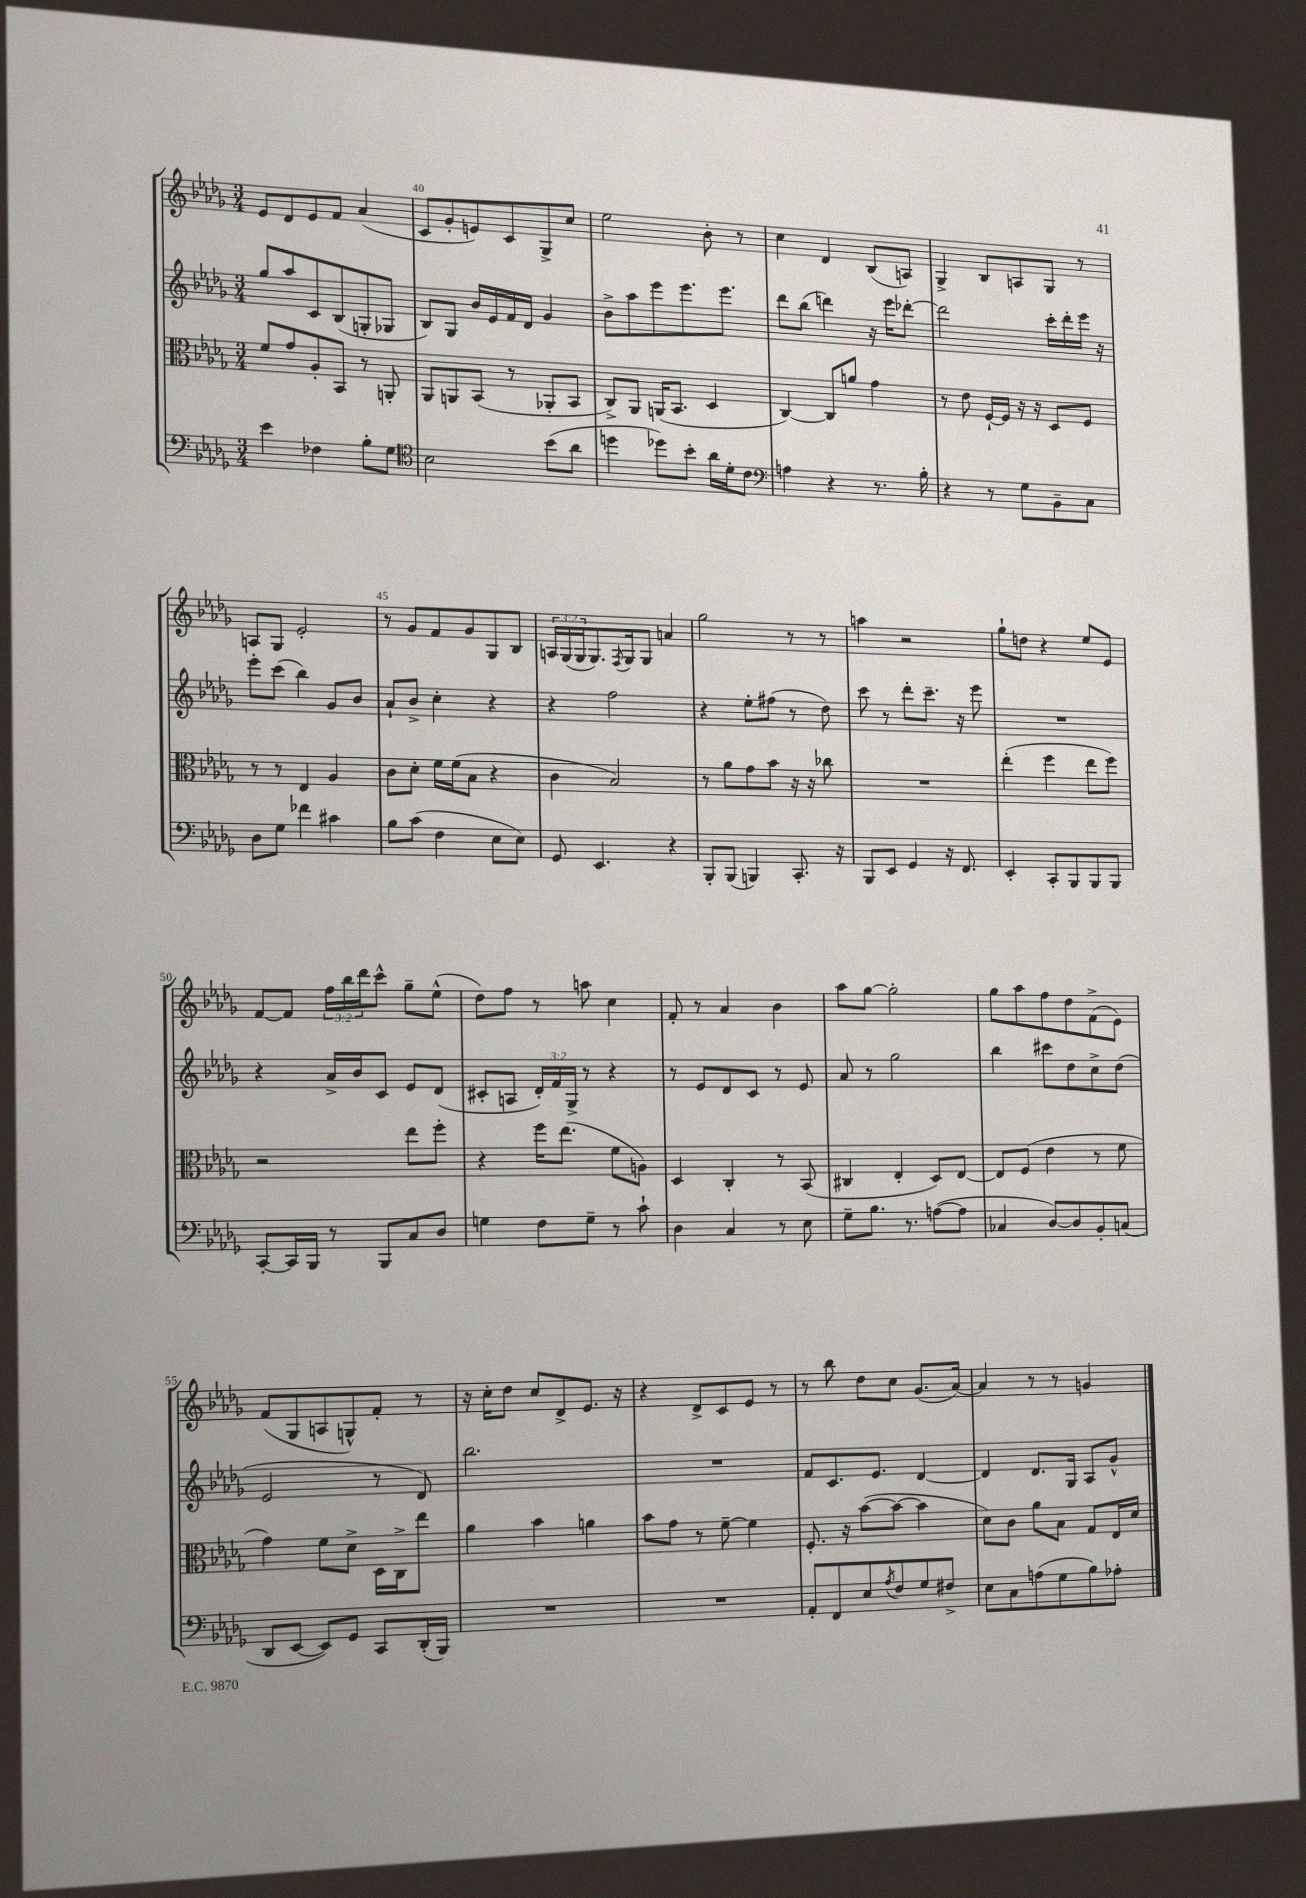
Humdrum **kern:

**kern	**kern	**kern	**kern
*part4	*part3	*part2	*part1
*staff4	*staff3	*staff2	*staff1
*clefF4	*clefC3	*clefG2	*clefG2
*k[b-e-a-d-g-]	*k[b-e-a-d-g-]	*k[b-e-a-d-g-]	*k[b-e-a-d-g-]
*M3/4	*M3/4	*M3/4	*M3/4
=39	=39	=39	=39
4e-\	8f/L	8gg-/L	8e-/L
.	8g-/	8aa-/	8d-/
4F-X\	8A-'/	8c/	8e-/
.	8BB-/J	(8B-/	8f/J
8B-'\L	8r	8Gn'/	(4a-/
8G-\J	8AAn'/	8G-X/J	.
=40	=40	=40	=40
*clefC4	*	*	*
2B-\	8AA-/L	8B-/L)	8c/L
.	8AAn/	8G-/J	8g-'/
.	(8BB-/J	16b-/LL	8en/)
.	.	16e-/	.
.	8r	16f/	8c/
.	.	16d-/JJ	.
(8b-\L	8AA-X'/L	4g-/	8G-^/
8a-\J	8BB-/J	.	8cc/J
=41	=41	=41	=41
4ddn\	8C^/L)	8b-^\L	2ee-\
.	8AA-/J	8aa-\	.
8dd-X\L)	(16AAn/KL	8eee-\	.
.	8.BB-/J	.	.
8b-'\J	.	8.eee-\	.
16a-\LL	4D-/	.	8b-'\
16d-'\J	.	8.eee-\J	.
8c\J	.	.	8r
=42	=42	=42	=42
*clefF4	*	*	*
4An\	[4C/)	8ddd-\L	4cc\
.	.	(8bb-\J	.
4r	8C/L]	4dddn\)	4d-/
.	8an/J	.	.
8.r	4g-\	16r	(8B-/L
.	.	16eee-\KL	.
.	.	[8ddd-X'\J	8An/J)
16B-'\	.	.	.
=43	=43	=43	=43
4r	8r	2ddd-\]	4G-^/
.	8e-\	.	.
8r	[16F`/LL	.	8B-/L
.	16F/JJ]	.	.
8G-\L	16r	.	8An/
.	16r	.	.
8BB-~\	8D-/L	16ccc'\LL	8G-/J
.	.	16ddd-'\	.
8C\J	8F/J	16eee-\JJ	8r
.	.	16r	.
!!LO:LB:g=z
=44	=44	=44	=44
8D-\L	8r	8eee-'\L	8An/L
8G-\J	8r	(8ccc\J	8G-/J
4f-X\	4E-/	4bb-\)	2e-'/
4c#X\	4A-/	8g-/L	.
.	.	8b-/J	.
=45	=45	=45	=45
8B-\L	8c\L	8a-`/L	8r
(8c\J	8d-'\J	8b-^/J	8g-/L
4F\	16f\LL	4cc'\	8f/
.	(16f\J	.	.
.	8B-\J	.	8g-/
8E-\L	4r	4r	8G-/
8E-\J)	.	.	8B-/J
=46	=46	=46	=46
8GG-/	4c\	4r	24An/LL
.	.	.	(24G-/
.	.	.	24G-/J
4.EE-/	.	.	8.G-/)
.	2B-/)	2ff\	.
.	.	.	8qF/
.	.	.	16G-/k
.	.	.	8G-/J
4r	.	.	4an/
=47	=47	=47	=47
8BBB-'/L	8r	4r	2gg-\
(8BBB-/J	8a-\L	.	.
4BBBn/)	8g-\	8ee-'\L	.
.	8b-\J	(8ff#X\J	.
8.CC'/	16r	8r	8r
.	16r	.	.
.	8cc-X\	8dd-\)	8r
16r	.	.	.
=48	=48	=48	=48
8BBB-/L	2.r	8ccc\	4aan\
8EE-/J	.	8r	.
4GG-/	.	8ddd-'\L	2r
.	.	8.ccc~\J	.
16r	.	.	.
8.FF/	.	16r	.
.	.	8eee-\	.
=49	=49	=49	=49
4EE-'/	(4ee-'\	2.r	8gg-`\L
.	.	.	8ddn\J
8CC'/L	4ff\	.	4r
8BBB-/	.	.	.
8BBB-/	8ee-\L	.	8ee-/L
8BBB-/J	8ff\J)	.	8e-/J
!!LO:LB:g=z
=50	=50	=50	=50
[8CC'/L	2r	4r	[8f/L
16CC/L]	.	.	8f/J]
16BBB-/JJ	.	.	.
8r	.	16a-^/LL	24ff\LL
.	.	.	24bb-\
.	.	16b-/J	.
.	.	.	24ddd-\J
8BBB-/L	.	8c/J	8ccc^^\J
8C/	8ee-\L	8e-/L	8gg-~\L
8D-/J	8ff'\J	(8d-/J	(8ee-^^\J
=51	=51	=51	=51
4Gn\	4r	8c#X'/L	8dd-\L)
.	.	8An/J	8ff\J
8F\L	16ff\KL	24d-'/LL)	8r
.	.	24f/	.
.	(8.ee-\J	.	.
.	.	24G-^/JJ	.
8G~\J	.	8r	8aan\
8r	8f\L	4r	4cc\
8c`\	8An\J)	.	.
=52	=52	=52	=52
4D-\	4D-/	8r	8f'/
.	.	8e-/L	8r
4C/	4C'/	8d-/	4a-/
.	.	8c/J	.
8r	8r	8r	4b-\
8E-\	(8BB-/	8e-/	.
=53	=53	=53	=53
8G-~\L	4C#X/	8a-/	8aa-\L
8.B-\J	.	8r	[8gg-\J
.	4E-'/	2gg-\	2gg-'\]
8.r	.	.	.
([8An\L	8D-/L)	.	.
8A\J]	[8E-/J	.	.
=54	=54	=54	=54
4C-X/	8E-/L]	4bb-\	8gg-\L
.	(8F/J	.	8aa-\
[8D-/L)	4e-\	8ccc#X\L	8ff\
8D-/]	.	8dd-\	8dd-\
8BB-'/	8r	8cc^\	(8f^\
(8Cn/J	8f\	(8dd-\J	8e-\J)
!!LO:LB:g=z
=55	=55	=55	=55
8DD-/L	4g-\)	2e-/	(8f/L
[8EE-/J	.	.	8G-/
8EE-/L])	8f\L	.	8An/
8GG-/J	8d-^\J	.	8Gn^^/)
8CC/L	16D-\LL	8r	8f'/J
.	16C^\J	.	.
(16DD-'/L	8ee-\J	8d-/)	8r
16BBB-/JJ)	.	.	.
=56	=56	=56	=56
2.r	4a-\	2.bb-\	16r
.	.	.	16cc'\KL
.	.	.	8dd-\J
.	4b-\	.	8cc/L
.	.	.	8d-^/
.	4an\	.	8.e-/J
.	.	.	16r
=57	=57	=57	=57
2.r	8b-\L	2.r	4r
.	8g-\J	.	.
.	8r	.	8d-^/L
.	[8f~\	.	8c/
.	4f\]	.	8e-/J
.	.	.	8r
=58	=58	=58	=58
8AA-'/L	8.F'/	8f/L	8r
8FF/	.	8.c/	8bb-\
.	16r	.	.
8E-/	([8b-\L	.	8dd-\L
.	.	8.e-/J	.
8qA-/	.	.	.
8F/	8b-\J_	.	8cc\J
8G-/	4b-\]	[4d-/	(8.g-/L
8F#X^/J	.	.	.
.	.	.	[16a-/Jk)
=59	=59	=59	=59
8E-\L	8d-\L)	4d-/]	4a-/]
8C\	8c\J	.	.
(8An\	8a-\L	8.d-/L	8r
8G-\	8B-\J	.	8r
.	.	16G-/Jk	.
8B-\)	8G-/L	8A-/L	4gn/
8A-X'\J	16E-/L	8g-^^/J	.
.	16d-/JJ	.	.
==	==	==	==
*-	*-	*-	*-
